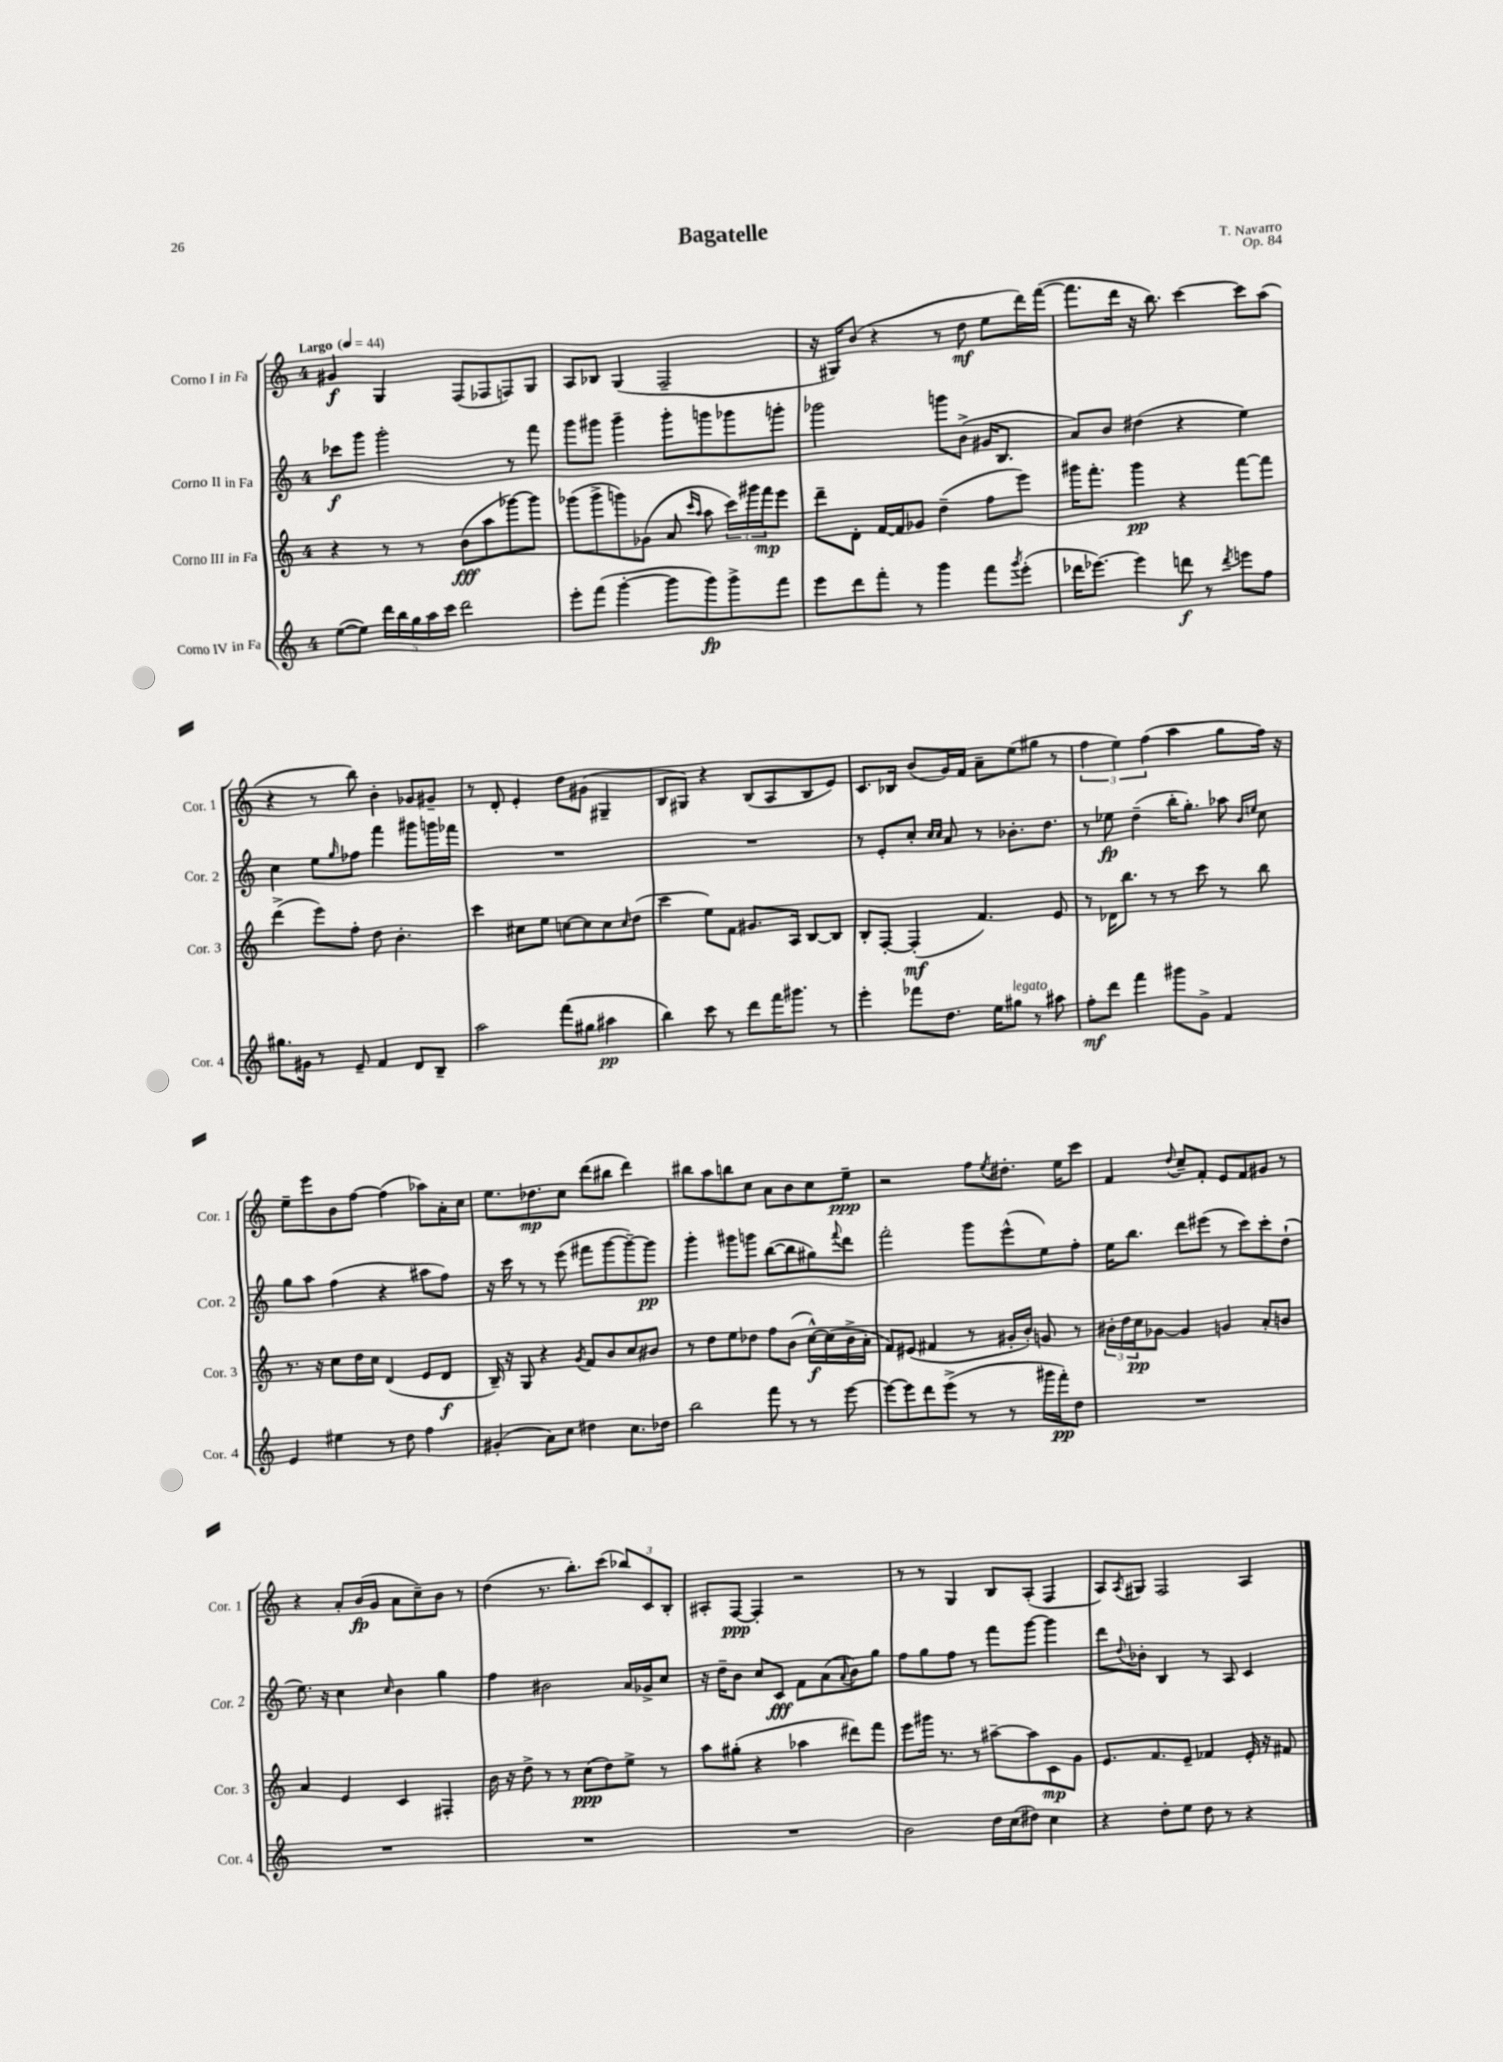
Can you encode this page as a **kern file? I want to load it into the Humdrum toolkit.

**kern	**dynam	**kern	**dynam	**kern	**dynam	**kern	**dynam
*part4	*part4	*part3	*part3	*part2	*part2	*part1	*part1
*staff4	*staff4	*staff3	*staff3	*staff2	*staff2	*staff1	*staff1
*I"Corno IV in Fa	*	*I"Corno III in Fa	*	*I"Corno II in Fa	*	*I"Corno I in Fa	*
*I'Cor. 4	*	*I'Cor. 3	*	*I'Cor. 2	*	*I'Cor. 1	*
*clefG2	*	*clefG2	*	*clefG2	*	*clefG2	*
*k[]	*	*k[]	*	*k[]	*	*k[]	*
*M4/4	*	*M4/4	*	*M4/4	*	*M4/4	*
*MM44	*	*MM44	*	*MM44	*	*MM44	*
=1	=1	=1	=1	=1	=1	=1	=1
!	!	!	!	!	!	!LO:TX:a:B:t=Largo	!
([8ee\L	.	4r	.	8ccc-X\L	f	4g#X/	f
8ee\J])	.	.	.	8ggg\J	.	.	.
20ddd\LL	.	8r	.	2ggg'\	.	4G/	.
20bb\	.	.	.	.	.	.	.
20gg\	.	.	.	.	.	.	.
.	.	8r	.	.	.	.	.
20aa\	.	.	.	.	.	.	.
20ccc\JJ	.	.	.	.	.	.	.
2ddd\	.	(8b\L	fff	.	.	(8F/L	.
.	.	8aa\	.	.	.	8F-X/	.
.	.	[8ggg-X\)	.	8r	.	8Fn/)	.
.	.	8ggg-\J]	.	8fff\	.	8G/J	.
=2	=2	=2	=2	=2	=2	=2	=2
8eee'\L	.	(8ggg-X\L	.	8ggg\L	.	8A/L	.
(8fff\J	.	8ggg-^\	.	8ggg#X\J	.	8B-X/J	.
[4ggg'\	.	8gggn\)	.	4ggg#~\	.	(4G/	.
.	.	(8g-X\J	.	.	.	.	.
8ggg\L]	.	8a/	.	8ggg#'\L	.	2F~/	.
.	.	16qqccc/LL	.	.	.	.	.
.	.	16qqaa/JJ	.	.	.	.	.
8ggg\)	fp	8aa\	.	8gggn\	.	.	.
8ggg^\	.	24ccc\LL)	.	8ggg-X\	.	.	.
.	.	24ggg#X\	.	.	.	.	.
.	.	24fff\J	mp	.	.	.	.
8fff\J	.	8eee\J	.	8gggn'\J	.	.	.
=3	=3	=3	=3	=3	=3	=3	=3
8eee\L	.	8ddd~\L	.	2ggg-X\	.	16r	.
.	.	.	.	.	.	16G#X/KL)	.
8ddd\	.	8d'\J	.	.	.	(8b/J	.
8fff'\J	.	[16f/LL	.	.	.	4r	.
.	.	16f/J]	.	.	.	.	.
8r	.	8g-X/J	.	.	.	.	.
4ggg\	.	(4dd~\	.	8gggn\L	.	8r	.
.	.	.	.	(8b^\J	.	8dd\	mf
8fff\L	.	8ff\L	.	16g#X/KL	.	8ee\L	.
.	.	.	.	8.B/J	.	.	.
8qggg/	.	.	.	.	.	.	.
(8eee'\J	.	8eee\J)	.	.	.	16ddd\L)	.
.	.	.	.	.	.	([16fff\JJ	.
=4	=4	=4	=4	=4	=4	=4	=4
16ddd-X\KL	.	16ggg#X\KL	.	8a/L)	.	8.fff\L]	.
[8.eee-X\J)	.	8.fff'\J	.	.	.	.	.
.	.	.	.	8b/J	.	.	.
.	.	.	.	.	.	16ddd\Jk	.
4eee-\]	.	4ggg#\	pp	(4dd#X\	.	16r	.
.	.	.	.	.	.	8.bb\)	.
8dddn\	f	4r	.	4r	.	[4ccc\	.
8r	.	.	.	.	.	.	.
8qddd/	.	.	.	.	.	.	.
8eeen\L	.	[8fff\L	.	4ee\)	.	8ccc\L]	.
8ff\J	.	8fff\J]	.	.	.	(8aa\J	.
!!LO:LB:g=z
=5	=5	=5	=5	=5	=5	=5	=5
8.gg#X\L	.	(4ddd^\	.	4cc\	.	4r	.
16g#X\Jk	.	.	.	.	.	.	.
8r	.	8eee\L)	.	8ee\L	.	8r	.
.	.	.	.	16qqgg/	.	.	.
8e~/	.	8ff'\J	.	8ff-X\J	.	8bb\)	.
4f/	.	8dd\	.	4fff\	.	4b'\	.
.	.	4.b'\	.	.	.	.	.
8d/L	.	.	.	8ggg#X\L	.	8g-X/L	.
8B~/J	.	.	.	16gggn\L	.	8g#X~/J	.
.	.	.	.	16fff-X\JJ	.	.	.
=6	=6	=6	=6	=6	=6	=6	=6
2aa\	.	4ccc\	.	1r	.	8r	.
.	.	.	.	.	.	8d'/	.
.	.	8cc#X\L	.	.	.	4e'/	.
.	.	8ee\J	.	.	.	.	.
(8fff\L	.	[8ccn\L	.	.	.	8dd\L	.
8gg#X\J	.	8cc\]	.	.	.	(8g#X\J	.
4aa#X\	pp	8cc\	.	.	.	4G#X~/	.
.	.	16qqcc/	.	.	.	.	.
.	.	(8dd\J	.	.	.	.	.
=7	=7	=7	=7	=7	=7	=7	=7
4bb\)	.	4ccc\	.	1r	.	8B/L	.
.	.	.	.	.	.	8G#X/J)	.
8ccc\	.	8ee\L)	.	.	.	4r	.
8r	.	8f\J	.	.	.	.	.
8ddd\L	.	8.g#X/L	.	.	.	(8B/L	.
16fff\K	.	.	.	.	.	8A/	.
8.ggg#X\J	.	16A/Jk	.	.	.	.	.
.	.	[8B/L	.	.	.	8B/	.
8r	.	8B/J]	.	.	.	8e/J)	.
=8	=8	=8	=8	=8	=8	=8	=8
4eee'\	.	8B'/L	.	8r	.	8.c/L	.
.	.	[8F'/J	.	8e'/L	.	.	.
.	.	.	.	.	.	16B-X/Jk	.
8fff-X\L	.	(4F'/]	mf	8cc'/J	.	(8b/L	.
.	.	.	.	16qqcc/LL	.	.	.
.	.	.	.	16qqcc/JJ	.	.	.
8.dd\J	.	.	.	8a/	.	16g/L)	.
.	.	.	.	.	.	16f/JJ	.
.	.	4.f/)	.	8r	.	8a~\L	.
16ee\KL	.	.	.	.	.	.	.
!LO:TX:a:i:t=legato	!	!	!	!	!	!	!
8gg#X\J	.	.	.	8.b-X'\L	.	(8ee\	.
8r	.	.	.	.	.	8gg#X\J	.
.	.	.	.	8.dd\J	.	.	.
8aa#X\	.	8e/	.	.	.	8r	.
=9	=9	=9	=9	=9	=9	=9	=9
8ff'\L	mf	8r	.	8r	.	6ff\	.
8ddd\J	.	16d-X\KL	.	8ee-X\	fp	.	.
.	.	.	.	.	.	6ee\)	.
.	.	8.bb\J	.	.	.	.	.
4fff\	.	.	.	(4dd~\	.	.	.
.	.	.	.	.	.	(6ff\	.
.	.	8r	.	.	.	.	.
8ggg#X\L	.	8r	.	16bb'\KL	.	4aa\	.
.	.	.	.	8.gg'\J)	.	.	.
8g^\J	.	8ccc\	.	.	.	.	.
4f/	.	8r	.	8aa-X\	.	8gg\L	.
.	.	.	.	16qqb/LL	.	.	.
.	.	.	.	16qqeen/JJ	.	.	.
.	.	8bb\	.	8cc\	.	16ff\Jk)	.
.	.	.	.	.	.	16r	.
!!LO:LB:g=z
=10	=10	=10	=10	=10	=10	=10	=10
4e/	.	8.r	.	8gg\L	.	8ee~\L	.
.	.	.	.	8aa\J	.	8eee\	.
.	.	16r	.	.	.	.	.
4ee#X\	.	8cc\L	.	(4ff\	.	8b\	.
.	.	16dd\L	.	.	.	[8ff\J	.
.	.	16cc\JJ	.	.	.	.	.
8r	.	(4d/	.	4r	.	(4ff\]	.
8dd\	.	.	.	.	.	.	.
4ff\	.	8e/L	.	8aa#X\L	.	8aa-X\L)	.
.	.	8d/J	f	8ff\J)	.	16a'\L	.
.	.	.	.	.	.	16cc\JJ	.
=11	=11	=11	=11	=11	=11	=11	=11
(4g#X'/	.	16B~/)	.	16r	.	8.ee\L	.
.	.	16r	.	16ccc\	.	.	.
.	.	8G/	.	8r	.	.	.
.	.	.	.	.	.	8.dd-X\	mp
8a\L)	.	4r	.	8r	.	.	.
8cc\J	.	.	.	(8eee\	.	8cc\J	.
.	.	8qg/	.	.	.	.	.
4dd#X\	.	8f/L	.	8fff#X\L	.	(8ddd\L	.
.	.	8b/	.	[8ggg\	.	8bb#X\J	.
8.cc\L	.	8cc/	.	8ggg~\_)	.	4ddd\)	.
.	.	8b#X/J	.	8ggg\J]	pp	.	.
16dd-X\Jk	.	.	.	.	.	.	.
=12	=12	=12	=12	=12	=12	=12	=12
2bb\	.	8r	.	4ggg'\	.	8bb#X\L	.
.	.	8dd\L	.	.	.	8aa\	.
.	.	8ee\	.	8ggg#X\L	.	8bbn\	.
.	.	8dd-X\J	.	8gggn\J	.	8cc\J	.
8fff\	.	8ff\L	.	([8bb\L	.	8a\L	.
8r	.	(8b\J	.	8bb\]	.	8b\	.
8r	.	[16cc^^\LL)	f	8gg#X\)	.	8cc\	.
.	.	(16cc\]	.	.	.	.	.
.	.	.	.	8qqfff/	.	.	.
[8eee\	.	16b^\	.	8ddd\J	.	8ee~\J	ppp
.	.	16a'\JJ	.	.	.	.	.
=13	=13	=13	=13	=13	=13	=13	=13
8eee\L_	.	8f/L)	.	2fff'\	.	2r	.
8eee\]	.	(8e#X/J	.	.	.	.	.
8ddd\	.	4f#X/	.	.	.	.	.
(8eee^\J	.	.	.	.	.	.	.
8r	.	8r	.	8ggg\L	.	8ff\L	.
.	.	.	.	.	.	8qee/	.
8r	.	16g#X'/LL	.	(8eee^^\	.	8.dd#X'\J	.
.	.	16b'/JJ)	.	.	.	.	.
16ggg#X\LL	.	8gn/	.	8ee\)	.	.	.
16fff'\J)	pp	.	.	.	.	16ee\KL	.
8dd\J	.	8r	.	8ff'\J	.	8ccc\J	.
=14	=14	=14	=14	=14	=14	=14	=14
1r	.	24b#X'\LL	.	16ee\KL	.	4f/	.
.	.	24dd\	.	.	.	.	.
.	.	.	.	8.bb\J	.	.	.
.	.	24cc\J	pp	.	.	.	.
.	.	[8g-X\J	.	.	.	.	.
.	.	.	.	.	.	8qqdd/	.
.	.	4g-/]	.	8ddd\L	.	8cc~/L	.
.	.	.	.	(8eee#X\J	.	8f'/J	.
.	.	4gn/	.	8r	.	8e/L	.
.	.	.	.	8ccc\L)	.	8f/	.
.	.	8a'/L	.	8ccc'\	.	8g#X/J	.
.	.	8bn/J	.	(8dd`\J	.	8r	.
!!LO:LB:g=z
=15	=15	=15	=15	=15	=15	=15	=15
1r	.	4a/	.	8.ee\)	.	4r	.
.	.	.	.	16r	.	.	.
.	.	4e/	.	4cc\	.	8a'/L	.
.	.	.	.	.	.	(16b/L	fp
.	.	.	.	.	.	16g/JJ	.
.	.	.	.	16qqcc/	.	.	.
.	.	4c/	.	4b\	.	8a\L	.
.	.	.	.	.	.	8cc~\)	.
.	.	4F#X'/	.	4gg\	.	8b\J	.
.	.	.	.	.	.	8r	.
=16	=16	=16	=16	=16	=16	=16	=16
1r	.	16b\	.	4ff\	.	(4dd\	.
.	.	16r	.	.	.	.	.
.	.	8dd^\	.	.	.	.	.
.	.	8r	.	2b#X\	.	8.r	.
.	.	8r	.	.	.	.	.
.	.	.	.	.	.	8.bb'\L)	.
.	.	(8cc\L	ppp	.	.	.	.
.	.	8dd\)	.	.	.	(8ccc\J	.
.	.	8ee^\J	.	16a/LL	.	12bb-X/L)	.
.	.	.	.	16g-X^/J	.	.	.
.	.	.	.	.	.	12c/	.
.	.	8r	.	8cc/J	.	.	.
.	.	.	.	.	.	12B'/J	.
=17	=17	=17	=17	=17	=17	=17	=17
1r	.	8aa\L	.	16r	.	8A#X'/L	.
.	.	.	.	16dd~\KL	.	.	.
.	.	(8gg#X'\J	.	8b\J	.	[8F/J	ppp
.	.	4r	.	8cc/L	.	4F'/]	.
.	.	.	.	8c/J	fff	.	.
.	.	4aa-X\	.	8f\L	.	2r	.
.	.	.	.	(8a\	.	.	.
.	.	.	.	8qqa/	.	.	.
.	.	8ddd#X\L)	.	8b\)	.	.	.
.	.	8fff\J	.	8gg\J	.	.	.
=18	=18	=18	=18	=18	=18	=18	=18
2b\	.	8eee\L	.	8ff\L	.	8r	.
.	.	16ggg#X\Jk	.	8gg\	.	8r	.
.	.	8.r	.	.	.	.	.
.	.	.	.	8ff\J	.	4G/	.
.	.	8r	.	8r	.	.	.
16dd\LL	.	[8aa#X~\L	.	8fff\L	.	8B/L	.
(16cc\J	.	.	.	.	.	.	.
8dd#X\J)	.	8aa#\]	.	[8ggg\J	.	(8A'/J	.
4cc\	.	8c\	mp	4ggg\]	.	4F/	.
.	.	8g\J	.	.	.	.	.
=19	=19	=19	=19	=19	=19	=19	=19
4r	.	8.e/L	.	8ddd\L	.	8A/L)	.
.	.	.	.	8qqdd/	.	8qA/	.
.	.	.	.	8b-X'\J	.	8G#X/J	.
.	.	8.f/	.	.	.	.	.
8dd'\L	.	.	.	4B/	.	2F/	.
8ee\J	.	8e~/J	.	.	.	.	.
8dd\	.	4f-X/	.	8r	.	.	.
8r	.	.	.	8A/	.	.	.
4r	.	16e'/	.	4c/	.	4A/	.
.	.	16r	.	.	.	.	.
.	.	8f#X/	.	.	.	.	.
==	==	==	==	==	==	==	==
*-	*-	*-	*-	*-	*-	*-	*-
